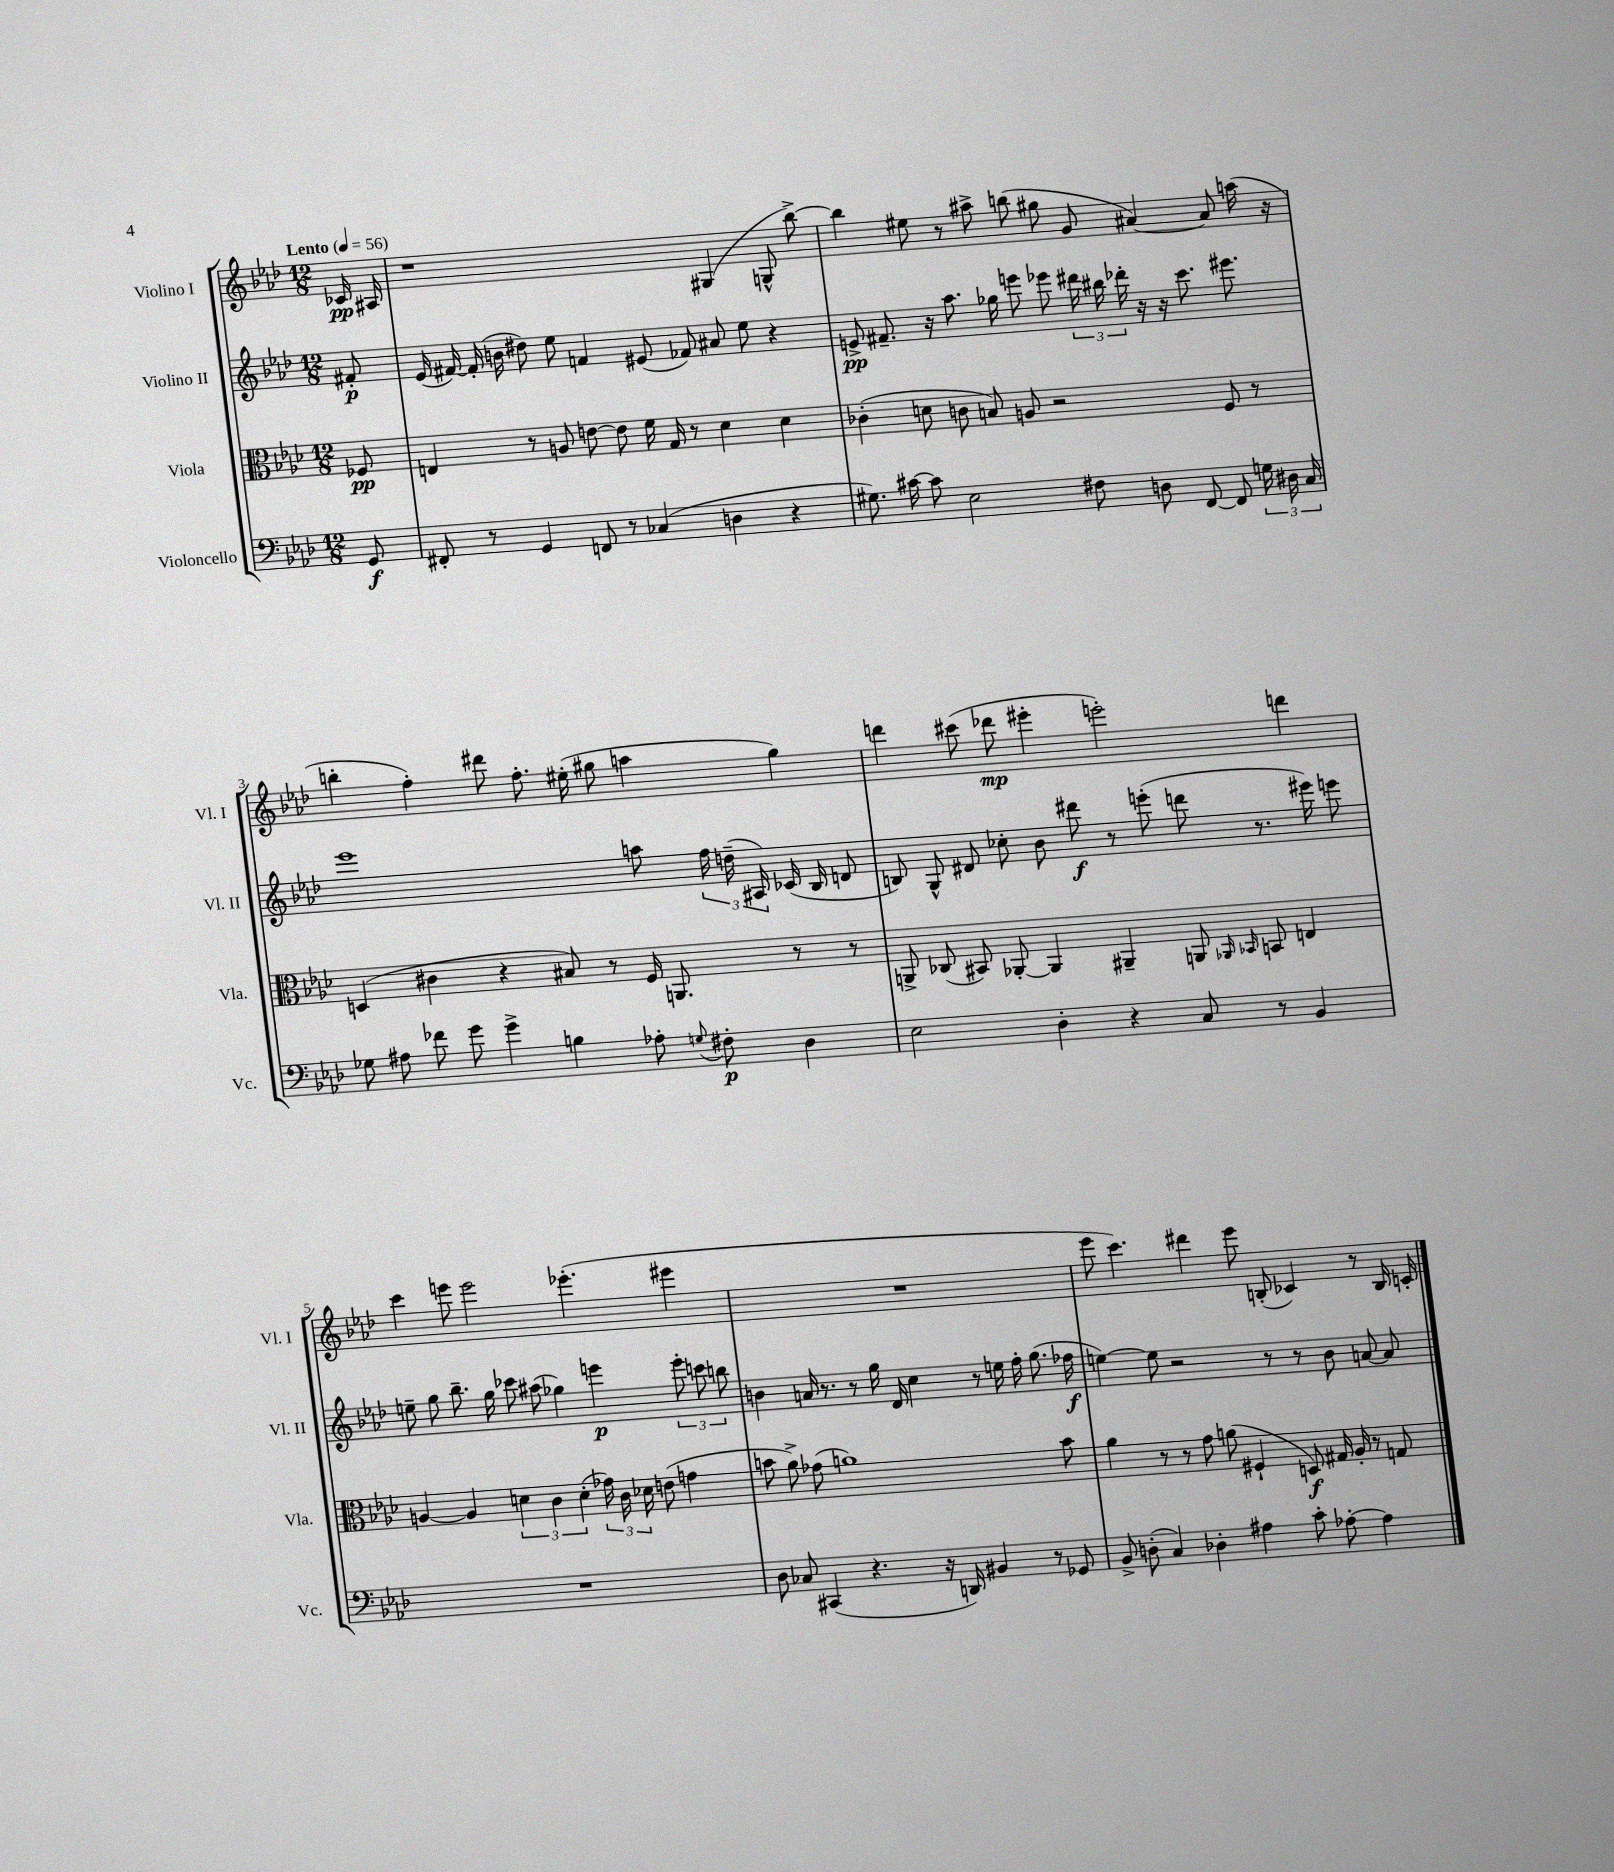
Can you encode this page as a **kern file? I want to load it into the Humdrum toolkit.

**kern	**dynam	**kern	**dynam	**kern	**dynam	**kern	**dynam
*part4	*part4	*part3	*part3	*part2	*part2	*part1	*part1
*staff4	*staff4	*staff3	*staff3	*staff2	*staff2	*staff1	*staff1
*I"Violoncello	*	*I"Viola	*	*I"Violino II	*	*I"Violino I	*
*I'Vc.	*	*I'Vla.	*	*I'Vl. II	*	*I'Vl. I	*
*clefF4	*	*clefC3	*	*clefG2	*	*clefG2	*
*k[b-e-a-d-]	*	*k[b-e-a-d-]	*	*k[b-e-a-d-]	*	*k[b-e-a-d-]	*
*M12/8	*	*M12/8	*	*M12/8	*	*M12/8	*
*MM56	*	*MM56	*	*MM56	*	*MM56	*
=	=	=	=	=	=	=	=
!	!	!	!	!	!	!LO:TX:a:B:t=Lento	!
8GG/	f	8F-X/	pp	8f#X'/	p	16c-X/	pp
.	.	.	.	.	.	16A#X/	.
=1	=1	=1	=1	=1	=1	=1	=1
8FF#X'/	.	4En/	.	(16e-/	.	1r	.
.	.	.	.	[16f#X/)	.	.	.
8r	.	.	.	(16f#'/]	.	.	.
.	.	.	.	16bn\	.	.	.
4GG/	.	8r	.	8dd#X\)	.	.	.
.	.	8An/	.	8ee-\	.	.	.
8FFn/	.	[8en\	.	4fn/	.	.	.
8r	.	8e\]	.	.	.	.	.
(4C-X/	.	16f\	.	(8e#X/	.	.	.
.	.	16G/	.	.	.	.	.
.	.	8r	.	8f-X/)	.	.	.
4Dn\	.	4d-\	.	8a#X/	.	(4G#X/	.
.	.	.	.	8ee-\	.	.	.
4r	.	4d-\	.	4r	.	8Gn^^/	.
.	.	.	.	.	.	[8bb-^\)	.
=2	=2	=2	=2	=2	=2	=2	=2
8.G#X\)	.	(4c-X'\	.	8en^/	pp	4bb-\]	.
.	.	.	.	8.f#X~/	.	.	.
[16c#X\	.	.	.	.	.	.	.
8c#\]	.	8dn\	.	.	.	8ee#X\	.
.	.	.	.	16r	.	.	.
2E-\	.	8cn\	.	8.aa-\	.	8r	.
.	.	8Bn/)	.	.	.	8aa#X^\	.
.	.	.	.	16gg-X\	.	.	.
.	.	8An/	.	8eeen\	.	(8bbn\	.
.	.	2r	.	8eee-X\	.	8gg#X\	.
8F#X\	.	.	.	24ddd#X\	.	8g/	.
.	.	.	.	24bb#X\	.	.	.
.	.	.	.	24ddd-X'\	.	.	.
8Dn\	.	.	.	16r	.	[4a#X/)	.
.	.	.	.	16r	.	.	.
[8FF/	.	.	.	8.ccc\	.	.	.
8FF/]	.	8F/	.	.	.	8a#/]	.
.	.	.	.	8.eee#X\	.	.	.
24Gn\	.	8r	.	.	.	(16aan\	.
24D#X\	.	.	.	.	.	.	.
.	.	.	.	.	.	16r	.
24C/	.	.	.	.	.	.	.
!!LO:LB:g=z
=3	=3	=3	=3	=3	=3	=3	=3
8G-X\	.	(4Dn/	.	1eee-	.	4bbn'\	.
8A#X\	.	.	.	.	.	.	.
8f-X\	.	4c#X\	.	.	.	4ff'\)	.
8g\	.	.	.	.	.	.	.
4g^\	.	4r	.	.	.	8ddd#X\	.
.	.	.	.	.	.	8.ff'\	.
4Bn\	.	8B#X/)	.	.	.	.	.
.	.	.	.	.	.	(16ee#X'\	.
.	.	8r	.	.	.	8gg#X\	.
8A-X'\	.	16F/	.	8aan\	.	4aan\	.
.	.	8.AAn/	.	.	.	.	.
8qqGn/	.	.	.	.	.	.	.
8F#X'\	p	.	.	24ff\	.	.	.
.	.	.	.	(24ddn~\	.	.	.
.	.	.	.	24A#X/)	.	.	.
4D-\	.	8r	.	(16c-X/	.	4gg#\)	.
.	.	.	.	16B-/	.	.	.
.	.	8r	.	8dn/	.	.	.
=4	=4	=4	=4	=4	=4	=4	=4
2E-\	.	8AAn^/	.	8Bn/)	.	4dddn\	.
.	.	(8C-X/	.	8G^^/	.	.	.
.	.	8BB#X/)	.	8d#X/	.	(8ccc#X\	.
.	.	[8AA-X'/	.	8cc-X'\	.	8ddd-X\	mp
4D-'\	.	4AA-/]	.	8b-\	.	4eee#X'\	.
.	.	.	.	8ddd#X\	f	.	.
4r	.	4AA#X~/	.	8r	.	2eeen'\)	.
.	.	.	.	(8eeen'\	.	.	.
8C/	.	8AAn/	.	8dddn\	.	.	.
.	.	16qqAA-X/	.	.	.	.	.
.	.	16qqBB-X/	.	.	.	.	.
8r	.	8BBn/	.	8.r	.	.	.
4BB-/	.	4En/	.	.	.	4dddn\	.
.	.	.	.	16eee#X\)	.	.	.
.	.	.	.	8eeen\	.	.	.
!!LO:LB:g=z
=5	=5	=5	=5	=5	=5	=5	=5
1.r	.	[4An/	.	8een~\	.	4ccc\	.
.	.	.	.	8gg\	.	.	.
.	.	4A/]	.	8.bb-~\	.	8eeen\	.
.	.	.	.	.	.	2eee\	.
.	.	.	.	16gg\	.	.	.
.	.	6dn\	.	8ccc-X\	.	.	.
.	.	.	.	(8aa#X\	.	.	.
.	.	6c\	.	.	.	.	.
.	.	.	.	4gg-X\)	.	.	.
.	.	(6d'\	.	.	.	.	.
.	.	.	.	.	.	(4.eee-X'\	.
.	.	24g-X\)	.	4eeen\	p	.	.
.	.	24c\	.	.	.	.	.
.	.	24d-X\	.	.	.	.	.
.	.	(8en\	.	.	.	.	.
.	.	4gn\	.	12eee'\	.	4eee#X\	.
.	.	.	.	12cccn\	.	.	.
.	.	.	.	12bbn\	.	.	.
=6	=6	=6	=6	=6	=6	=6	=6
8D-\	.	8bn\	.	4bn\	.	1.r	.
8C-X/	.	8a-^\)	.	.	.	.	.
(4CC#X/	.	(8g-X\	.	16an/	.	.	.
.	.	.	.	8.r	.	.	.
.	.	1an)	.	.	.	.	.
4.r	.	.	.	8r	.	.	.
.	.	.	.	16gg\	.	.	.
.	.	.	.	16d-/	.	.	.
.	.	.	.	4cc\	.	.	.
16r	.	.	.	.	.	.	.
16DDn/)	.	.	.	.	.	.	.
4BB#X/	.	.	.	8r	.	.	.
.	.	.	.	16een\	.	.	.
.	.	.	.	16ff'\	.	.	.
8r	.	.	.	(8.gg\	.	.	.
8GG-X/	.	8b\	.	.	.	.	.
.	.	.	.	16ff-X\	f	.	.
=7	=7	=7	=7	=7	=7	=7	=7
8BB-^/	.	4a-\	.	[4een\)	.	8eee-\	.
(8Dn'\	.	.	.	.	.	4.ccc\)	.
4C/)	.	8r	.	8ee\]	.	.	.
.	.	8r	.	2r	.	.	.
4D-X'\	.	8g\	.	.	.	4ddd#X\	.
.	.	(8an\	.	.	.	.	.
4A#X\	.	4F#X`/	.	.	.	8eee-\	.
.	.	.	.	8r	.	(8Bn'/	.
8c'\	.	8Dn/)	f	8r	.	4c-X/)	.
[8A-X'\	.	16G#X/	.	8b-\	.	.	.
.	.	16A-'/	.	.	.	.	.
4A-\]	.	8r	.	[8an/	.	8r	.
.	.	8Gn/	.	8a/]	.	16B/	.
.	.	.	.	.	.	16cn'/	.
==	==	==	==	==	==	==	==
*-	*-	*-	*-	*-	*-	*-	*-
